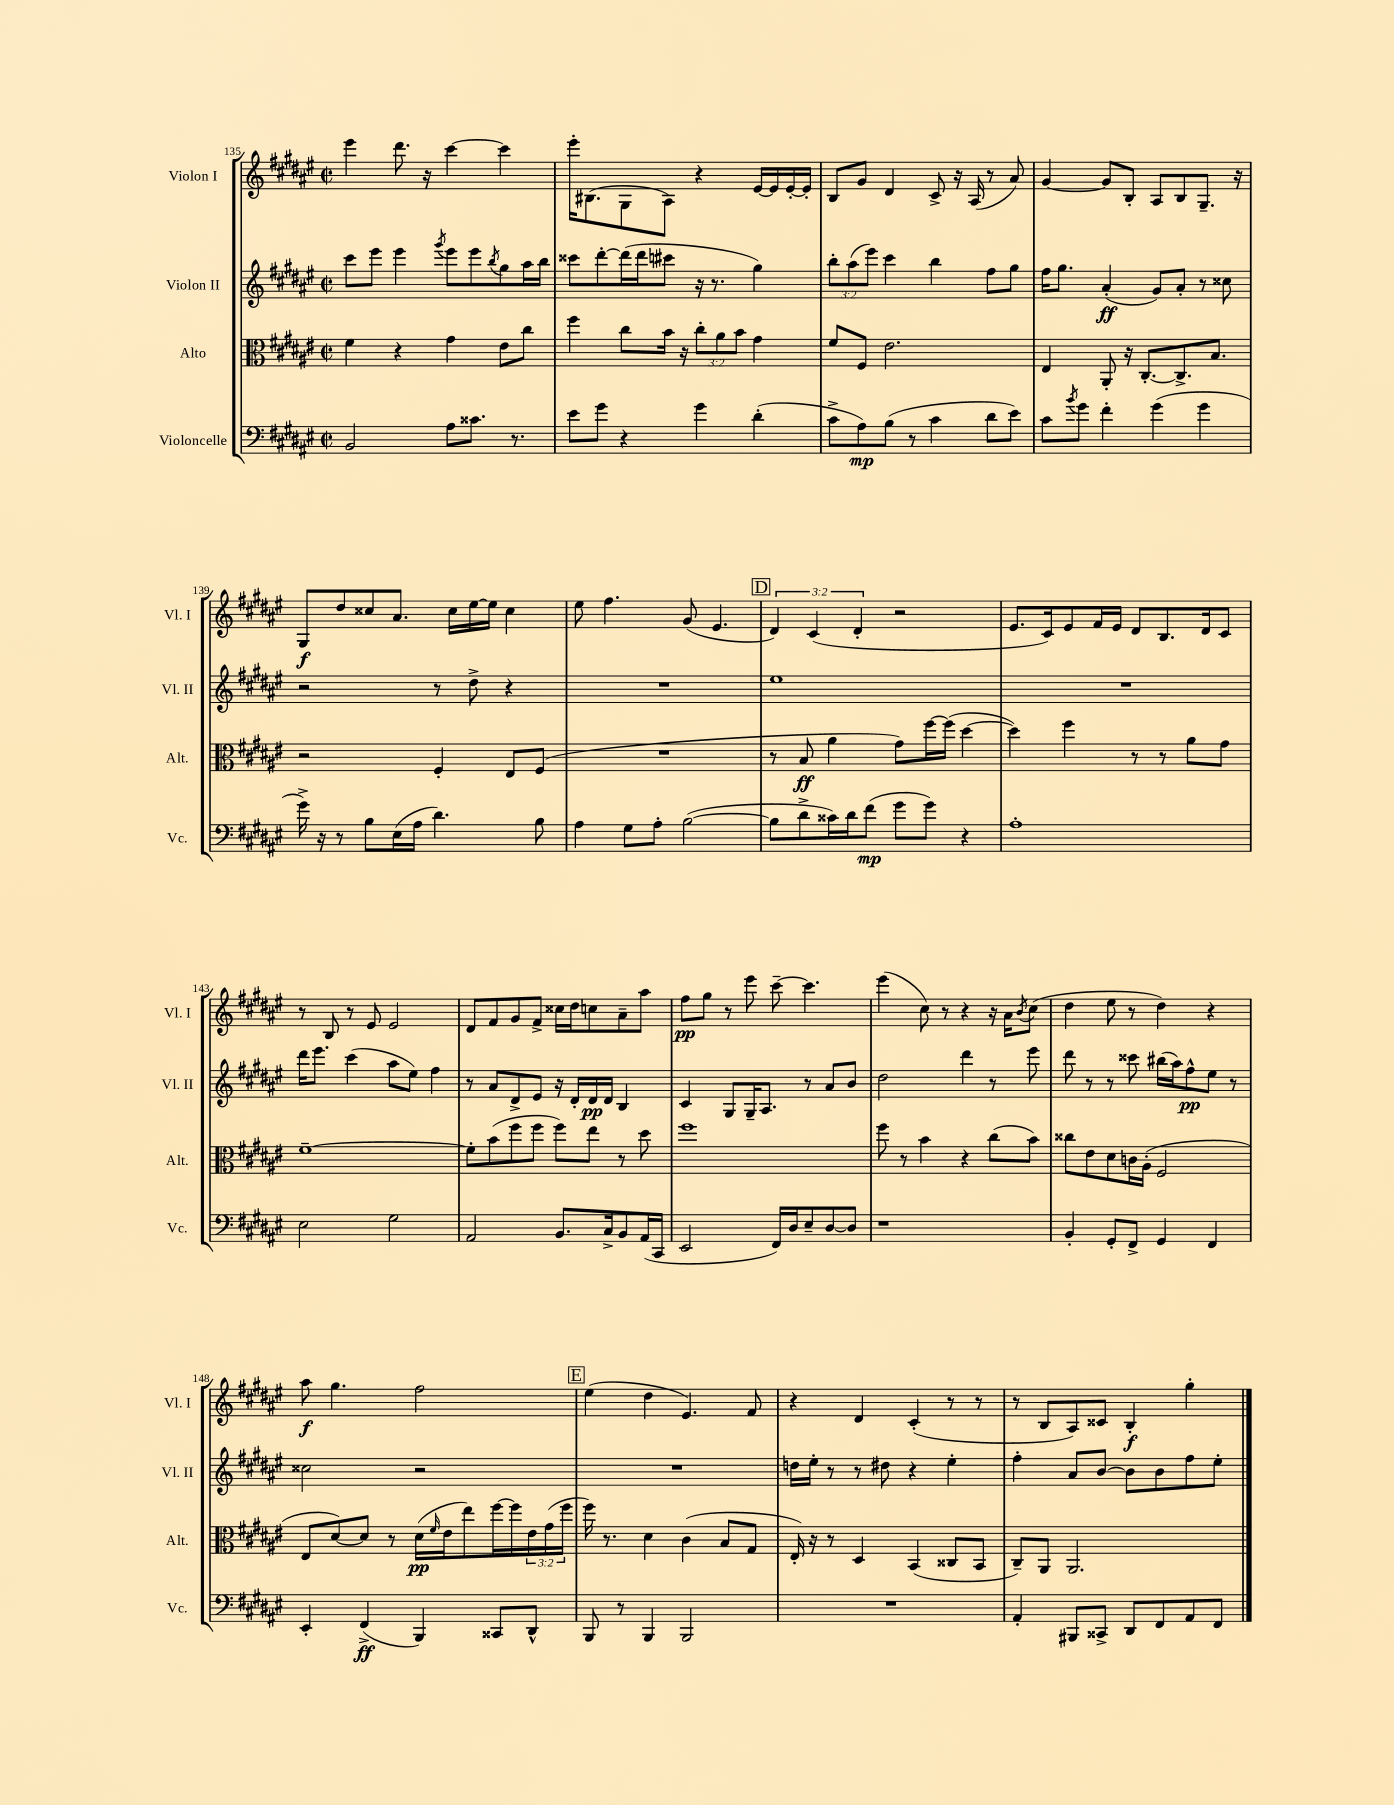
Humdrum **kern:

**kern	**kern	**kern	**kern
*staff4	*staff3	*staff2	*staff1
*clefF4	*clefC3	*clefG2	*clefG2
*k[f#c#g#d#a#e#]	*k[f#c#g#d#a#e#]	*k[f#c#g#d#a#e#]	*k[f#c#g#d#a#e#]
*M2/2	*M2/2	*M2/2	*M2/2
*met(c|)	*met(c|)	*met(c|)	*met(c|)
2BB	4f#	8ccc#	4eee#
.	.	8eee#	.
.	4r	4eee#	8.ddd#
.	.	.	16r
.	.	8qggg#	.
8A#	4g#	8eee#	[4ccc#
8.c##	.	8eee#	.
.	.	8qbb	.
.	8e#	8gg#	4ccc#]
8.r	.	.	.
.	8cc#	16aa#	.
.	.	16bb	.
=	=	=	=
8e#	4ff#	8ccc##	16eee#'
.	.	.	(8.B#
8g#	.	[8ddd#'	.
4r	8cc#	(16ddd#]	8G#
.	.	16ddd#	.
.	16b	8ccc#	8A#)
.	16r	.	.
4g#	12cc#'	16r	4r
.	.	8.r	.
.	12a#	.	.
.	12b	.	.
(4d#'	4g#	4gg#)	[16e#
.	.	.	16e#]
.	.	.	[16e#'
.	.	.	16e#']
=	=	=	=
8c#^	8f#	12bb'	8B
.	.	(12aa#	.
8A#)	8F#	.	8g#
.	.	12eee#)	.
(8B	2.e#	4ccc#	4d#
8r	.	.	.
4c#	.	4bb	8c#^
.	.	.	16r
.	.	.	(16A#
8d#	.	8ff#	8r
8e#)	.	8gg#	8a#)
=	=	=	=
8c#	4E#	16ff#	[4g#
.	.	8.gg#	.
8qb	.	.	.
8g#	.	.	.
4f#'	8AA#'	(4a#'	8g#]
.	16r	.	8B'
.	[8.C#'	.	.
(4g#	.	8g#)	8A#
.	8.C#^]	8a#'	8B
4g#	.	8r	8.G#~
.	8.B	.	.
.	.	8cc##	.
.	.	.	16r
=	=	=	=
16g#^)	2r	2r	8G#
16r	.	.	.
8r	.	.	8dd#
8B	.	.	8cc##
(16E#	.	.	8.a#
16A#	.	.	.
4.d#)	4F#'	8r	.
.	.	.	16cc##
.	.	8dd#^	[16ee#
.	.	.	16ee#]
.	8E#	4r	4cc##
8B	(8F#	.	.
=	=	=	=
4A#	1r	1r	8ee#
.	.	.	4.ff#
8G#	.	.	.
8A#'	.	.	.
([2B	.	.	(8g#
.	.	.	4.e#
=	=	=	=
8B]	8r	1ee#	6d#)
8d#^	8B	.	.
.	.	.	(6c#
16c##)	4a#	.	.
16d#	.	.	.
.	.	.	6d#'
(8f#	.	.	.
8g#	8g#)	.	2r
8g#)	[16ff#	.	.
.	(16ff#]	.	.
4r	[4dd#	.	.
=	=	=	=
1A#'	4dd#])	1r	8.e#
.	.	.	16c#)
.	4ff#	.	8e#
.	.	.	16f#
.	.	.	16e#
.	8r	.	8d#
.	8r	.	8.B
.	8a#	.	.
.	.	.	16d#
.	8g#	.	8c#
=	=	=	=
2E#	[1f#~	16ddd#	8r
.	.	8.eee#	.
.	.	.	8B
.	.	(4ccc#	8r
.	.	.	8e#
2G#	.	8aa#	2e#
.	.	8ee#)	.
.	.	4ff#	.
=	=	=	=
2AA#	8f#']	8r	8d#
.	(8b	8a#	8f#
.	8ff#	8d#^	8g#
.	8ff#	8e#	8f#^
8.BB	8ff#)	16r	16cc##
.	.	16d#'	16dd#
.	8ee#	16d#	8cc
16C#^	.	16d#	.
8BB	8r	4B	8a#~
(16AA#	8dd#	.	8aa#
16CC#	.	.	.
=	=	=	=
2EE#	1ff#	4c#	8ff#
.	.	.	8gg#
.	.	8G#	8r
.	.	16G#~	8eee#
.	.	8.A#	.
16FF#)	.	.	[8ccc#~
16D#	.	.	.
8E#~	.	8r	4.ccc#]
[8D#	.	8a#	.
8D#]	.	8b	.
=	=	=	=
1r	8ff#	2dd#	(4eee#
.	8r	.	.
.	4b	.	8cc#)
.	.	.	8r
.	4r	4ddd#	4r
.	(8cc#	8r	16r
.	.	.	16a#
.	.	.	8qb
.	8b)	8eee#	(8cc#
=	=	=	=
4BB'	8cc##	8ddd#	4dd#
.	8e#	8r	.
8GG#'	8d#	8r	8ee#
8FF#^	16c	8ccc##	8r
.	(16A#'	.	.
4GG#	2F#	(16bb#	4dd#)
.	.	16aa#)	.
.	.	8ff#^^	.
4FF#	.	8ee#	4r
.	.	8r	.
=	=	=	=
4EE#'	8E#	2cc##	8aa#
.	[8d#)	.	4.gg#
(4FF#^	8d#]	.	.
.	8r	.	.
4BBB)	(16d#	2r	2ff#
.	16qqf#	.	.
.	16e#	.	.
.	8ee#)	.	.
8CC##	[16ff#	.	.
.	16ff#]	.	.
8DD#^^	24e#	.	.
.	(24g#	.	.
.	24ff#	.	.
=	=	=	=
8BBB	16ff#)	1r	(4ee#
.	8.r	.	.
8r	.	.	.
4BBB	4d#	.	4dd#
2BBB	(4c#	.	4.e#)
.	8B	.	.
.	8G#	.	8f#
=	=	=	=
1r	16E#')	16dd	4r
.	16r	16ee#'	.
.	8r	8r	.
.	4D#	8r	4d#
.	.	8dd#	.
.	(4BB	4r	(4c#'
.	8C##	4ee#'	8r
.	8BB	.	8r
=	=	=	=
4AA#'	8C#~)	4ff#'	8r
.	8AA#	.	8B
8BBB#	2.AA#	8a#	8A#)
8CC##^	.	[8b	8c##
8DD#	.	8b]	4B'
8FF#	.	8b	.
8AA#	.	8ff#	4gg#'
8FF#	.	8ee#'	.
==	==	==	==
*-	*-	*-	*-
